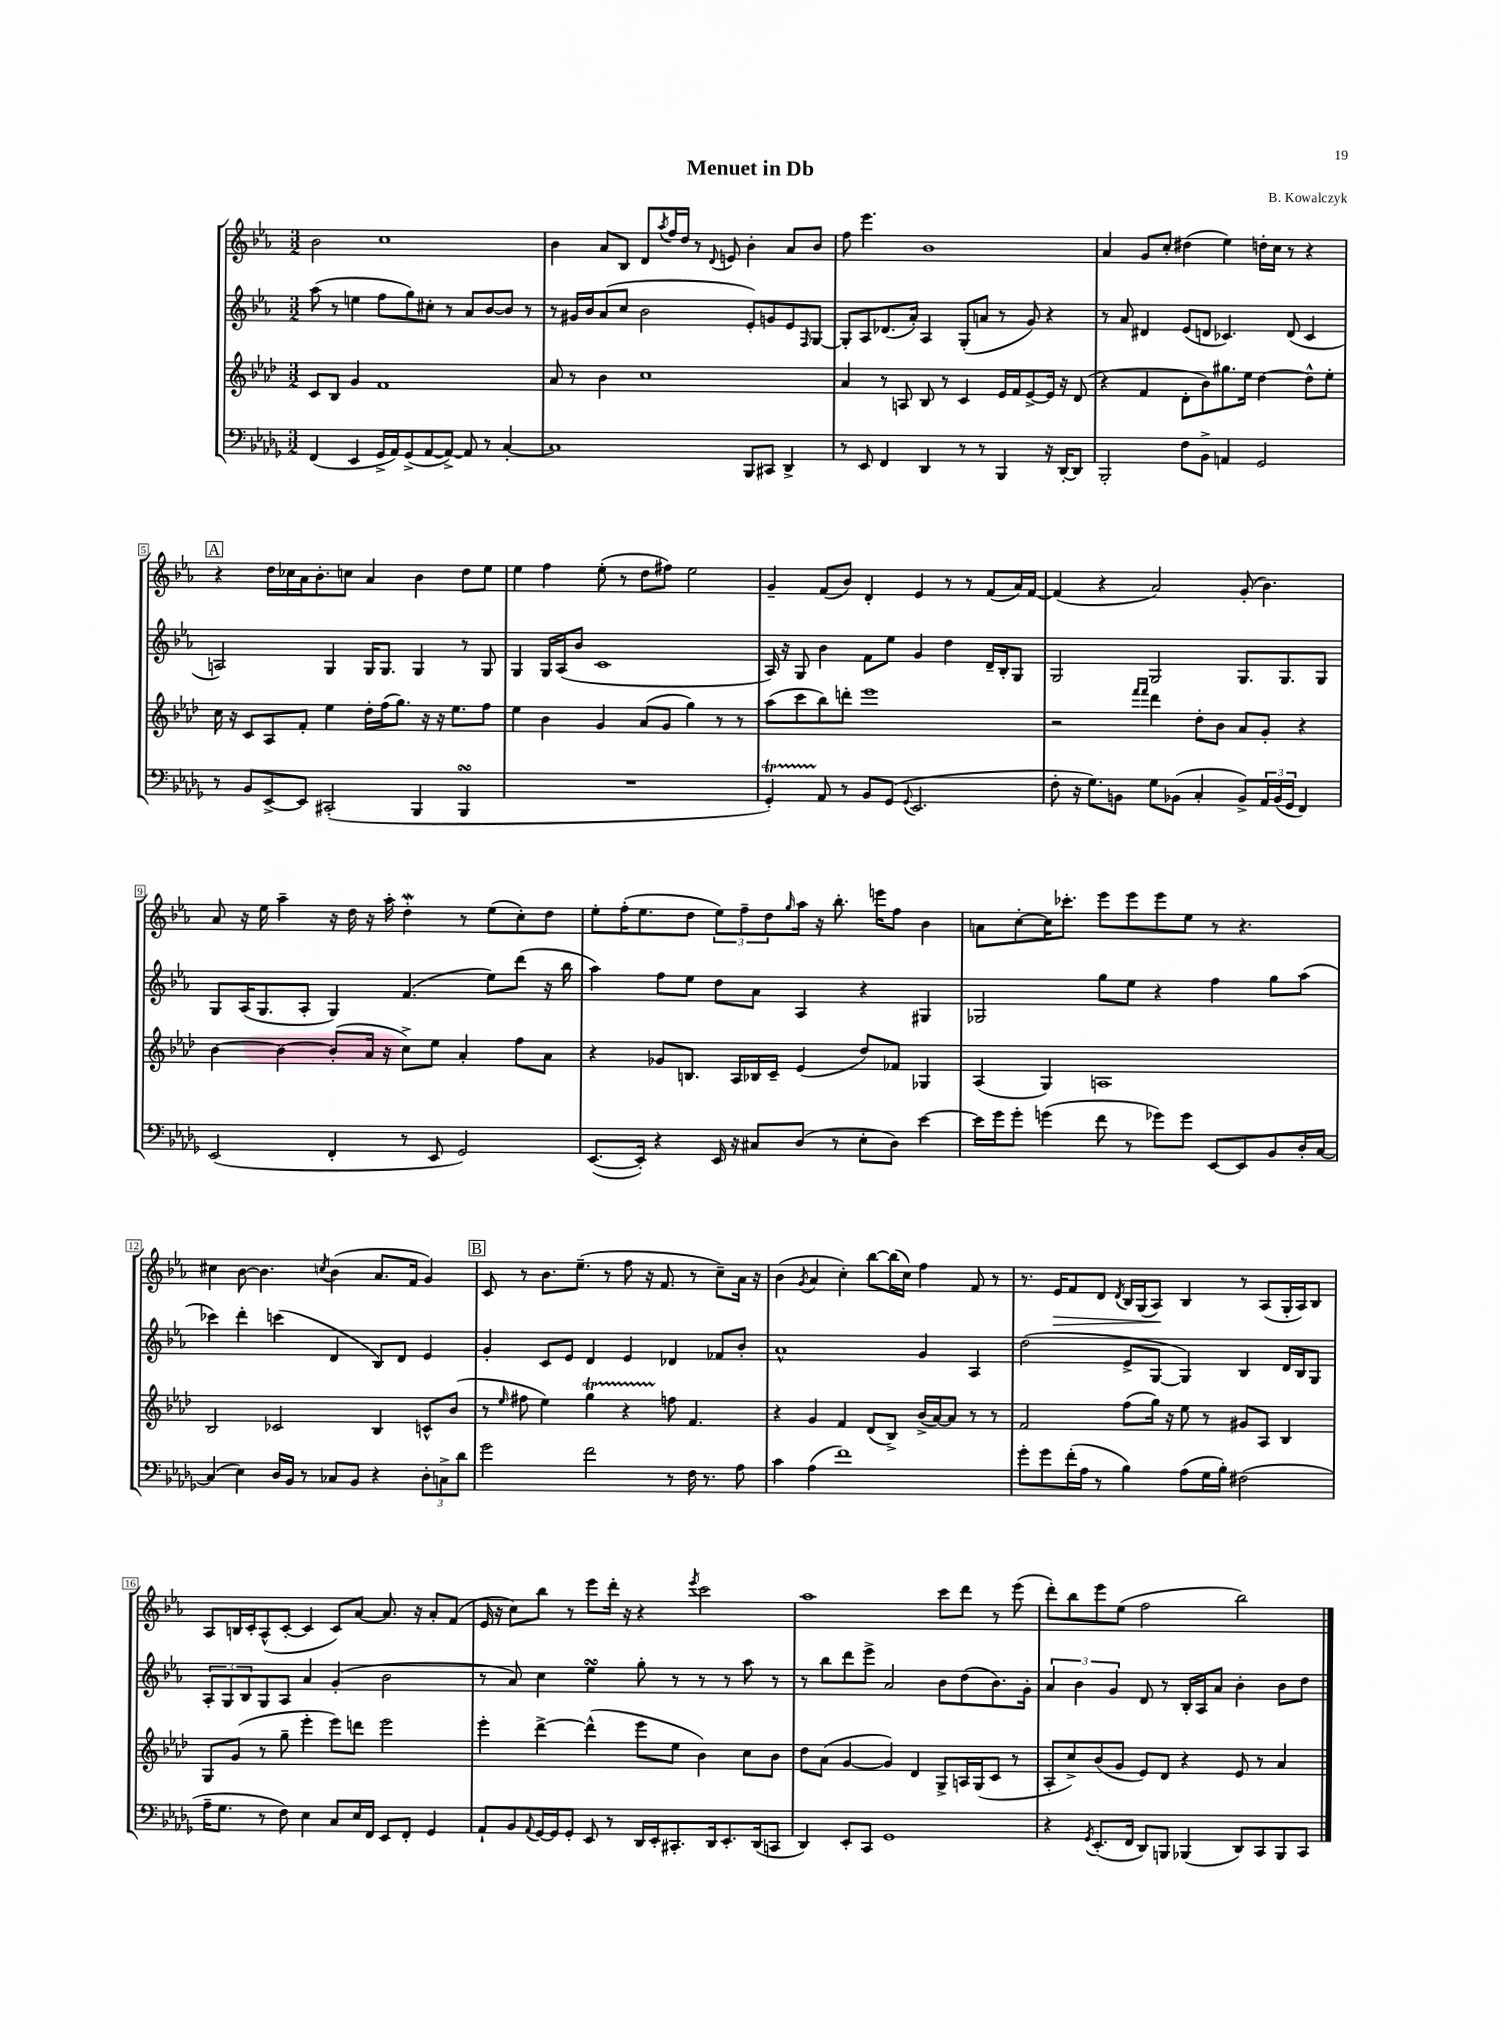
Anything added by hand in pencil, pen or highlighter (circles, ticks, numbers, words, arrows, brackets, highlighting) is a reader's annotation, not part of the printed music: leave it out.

**kern	**kern	**kern	**kern
*staff4	*staff3	*staff2	*staff1
*clefF4	*clefG2	*clefG2	*clefG2
*k[b-e-a-d-g-]	*k[b-e-a-d-]	*k[b-e-a-]	*k[b-e-a-]
*M3/2	*M3/2	*M3/2	*M3/2
(4FF	8c	(8aa-	2b-
.	8B-	8r	.
4EE-	4g	4ee	.
16GG-^	1f	8ff	1cc
16AA-)	.	.	.
(8GG-^	.	8gg)	.
[8AA-	.	8cc#'	.
8AA-^_)	.	8r	.
8AA-]	.	8a-	.
8r	.	[8b-	.
[4C'	.	8b-]	.
.	.	8r	.
=	=	=	=
1C]	8a-	8r	4b-
.	8r	16g#	.
.	.	16b-	.
.	4b-	(8a-	8a-
.	.	8cc	8B-
.	1cc	2b-	8d
.	.	.	8qaa-
.	.	.	16ff
.	.	.	16dd
.	.	.	8r
.	.	.	8qqd
.	.	.	8e
8BBB-	.	8e-')	4b-'
8CC#	.	8g	.
4DD-^	.	8e-	8a-
.	.	16qqF	.
.	.	[8G	8b-
=	=	=	=
8r	4a-	8G']	8ff
8EE-	.	8A-	4.eee-
4FF	8r	(8.d-	.
.	8A	.	.
.	.	16a-')	.
4DD-	8B-	4A-	1b-
.	8r	.	.
8r	4c	(8G'	.
8r	.	8a	.
4BBB-	16e-	8r	.
.	16f	.	.
.	[8e-^	8g)	.
16r	16e-]	4r	.
[16DD-'	16r	.	.
8DD-]	(8d-	.	.
=	=	=	=
2BBB-'	4r	8r	4a-
.	.	8a-	.
.	4f	4d#	8g
.	.	.	8cc'
8F	8d-'	(8e-	(4dd#
8BB-^	8b-)	8d	.
4AA	8.gg#	4.c-)	4ee-)
.	16ee-	.	.
2GG-	[4dd-	.	16dd'
.	.	.	16cc
.	.	(8d	8r
.	8dd-^^]	4c-	4r
.	8ee-'	.	.
=	=	=	=
8r	16cc	2A)	4r
.	16r	.	.
8BB-	8c	.	.
[8EE-^	8A-	.	16dd
.	.	.	16cc-
8EE-]	8f'	.	16a-
.	.	.	8.b-'
(2CC#'	4ee-	4G	.
.	.	.	8cc
.	16dd-'	16G	4a-
.	(16ff	8.G	.
.	8.gg)	.	.
4BBB-	.	4G	4b-
.	16r	.	.
.	16r	.	.
.	8.ee-	.	.
4BBB-	.	8r	8dd
.	8ff	8G	8ee-
=	=	=	=
1.r	4ee-	4G	4ee-
.	4b-	16G	4ff
.	.	(16A-	.
.	.	8b-	.
.	4g	1c	(8ee-'
.	.	.	8r
.	(8a-	.	8dd
.	8g	.	8ff#)
.	4gg)	.	2ee-
.	8r	.	.
.	8r	.	.
=	=	=	=
4GG-')	(8aa-	16A-)	4g~
.	.	16r	.
.	8ccc	8G	.
8AA-	8bb-)	4b-	(8f
8r	8ddd'	.	8b-)
8BB-	1eee-	8f	4d'
(8GG-	.	8ee-	.
8qqGG-	.	.	.
2.EE-	.	4g	4e-
.	.	4dd	8r
.	.	.	8r
.	.	16d~	(8f
.	.	16B-'	.
.	.	8G	16a-)
.	.	.	[16f
=	=	=	=
8F'	2r	2G	(4f]
16r	.	.	.
8.G-)	.	.	.
.	.	.	4r
8BB	.	.	.
.	16qqfff	.	.
.	16qqfff	.	.
8G-	4ddd-	2G	2a-)
(8BB-	.	.	.
4C'	8dd-'	.	.
.	8b-	.	.
8BB-^)	8a-	8.G	(8g'
24AA-	8g'	.	4.b-)
(24BB-	.	.	.
.	.	8.G	.
24GG-	.	.	.
4FF)	4r	.	.
.	.	8G	.
=	=	=	=
(2EE-	[4b-	8G	8a-
.	.	(16A-	16r
.	.	8.G	16ee-
.	4b-_	.	4aa-~
.	.	8A-'	.
4FF'	(8b-']	4G)	16r
.	.	.	16dd
.	16a-	.	16r
.	16r	.	16aa-'
8r	8cc^)	(4.f	4dd'
8EE-	8ee-	.	.
2GG-)	4a-'	.	8r
.	.	8ee-)	(8ee-
.	8ff	(8ddd	8cc')
.	8a-	16r	8dd
.	.	16bb-	.
=	=	=	=
([8.EE-	4r	4aa-)	8ee-'
.	.	.	(16ff'
16EE-'])	.	.	8.ee-
4r	8g-	8ff	.
.	8.B	8ee-	8dd
16EE-	.	8dd	12ee-)
16r	16A-	.	.
.	.	.	12ff~
8C#	16B-	8a-	.
.	.	.	12dd
.	16c~	.	.
.	.	.	16qqgg
(8D-	(4e-	4A-	16aa-
.	.	.	16r
8r	.	.	8.bb-'
8E-'	8dd-)	4r	.
.	.	.	16eee
8D-)	8f-	.	8ff
[4e-	4G-	4G#	4b-
=	=	=	=
16e-]	(4A-	2G-	8a
16g-	.	.	.
8g-'	.	.	[8cc'
(4g	4G)	.	16cc]
.	.	.	8.ccc-'
8f	1A	8gg	8eee-
8r	.	8ee-	8eee-
8g-)	.	4r	8eee-
8g-	.	.	8ee-
[8EE-	.	4ff	8r
8EE-]	.	.	4.r
8BB-	.	8gg	.
16D-'	.	(8aa-	.
[16C	.	.	.
=	=	=	=
(4C]	2B-	4ccc-)	4cc#
4E-)	.	4ddd'	[8b-
.	.	.	4.b-]
16D-	2c-	(4ccc	.
16BB-	.	.	.
8r	.	.	.
.	.	.	8qcc
8C-	.	4d	(4b-
8BB-	.	.	.
4r	4B-	8B-)	8.a-
.	.	8d	.
.	.	.	16f
12D-'	8c^^	4e-	4g)
12C^	.	.	.
.	(8b-	.	.
12d-	.	.	.
=	=	=	=
2g-	8r	4g'	8c
.	16qqee-	.	.
.	8ff#	.	8r
.	4ee-)	8c	8.b-
.	.	8e-	.
.	.	.	(8.ee-~
2f	4gg	4d	.
.	.	.	8r
.	4r	4e-	8ff
.	.	.	16r
.	.	.	8.f
8r	8ff	4d-	.
16F	4.f	.	8r
8.r	.	.	.
.	.	8f-	8cc~)
8A-	.	8b-'	16a-
.	.	.	16r
=	=	=	=
4c	4r	1a-^^	(4b-
.	.	.	8qg
(4A-	4g	.	4a-
1f)	4f	.	4cc')
.	(8d-	.	[8bb-
.	8B-^)	.	(16bb-]
.	.	.	16cc)
.	(16b-^	4g	4ff
.	[16a-)	.	.
.	8a-]	.	.
.	8r	4A-	8f
.	8r	.	8r
=	=	=	=
8g-'	2f	(2dd	8.r
8g-	.	.	.
.	.	.	16e-
(16f'	.	.	8f
16A-	.	.	.
8r	.	.	8d
.	.	.	8qd
4B-)	(8ff	8e-^	16B-
.	.	.	(16G
.	16gg)	[8G	8A-)
.	16r	.	.
(8A-	8ee-	4G])	4B-
16G-	8r	.	.
16B-')	.	.	.
(2F#	8g#	4B-	8r
.	8A-	.	(8A-
.	4B-	16d	16G'
.	.	16B-	16A-)
.	.	8G	8B-
=	=	=	=
16A-~	8G	12A-'	8A-
8.G-	.	.	.
.	.	12G	.
.	(8g	.	16B
.	.	12B-	.
.	.	.	16c'
8r	8r	8G	(8A-^^
8F)	8gg~	8A-	[8c'
4E-	4eee-'	4a-	4c]
8C	8eee-)	(4g'	8c)
16E-	8ddd	.	[8a-
16FF	.	.	.
8EE-	2eee-	2b-	8.a-]
8FF'	.	.	.
.	.	.	16r
4GG-	.	.	8a-'
.	.	.	(8f
=	=	=	=
8AA-`	4eee-'	8r	16e-
.	.	.	16r
8BB-	.	8a-)	8cc)
8qqAA-	.	.	.
[16GG-	[4ddd-^	4cc	8bb-
16GG-]	.	.	.
8GG-'	.	.	8r
8EE-	(4ddd-^^]	4ee-	8eee-
8r	.	.	16ddd'
.	.	.	16r
16DD-	8eee-	8gg'	4r
16EE-'	.	.	.
8.CC#'	8ee-	8r	.
.	.	.	8qeee-
.	4b-)	8r	2ccc
16DD-	.	.	.
8.EE-'	.	8r	.
.	8cc	8aa-	.
(16DD-	.	.	.
8CC	8b-	8r	.
=	=	=	=
4DD-)	8dd-	8r	1aa-
.	(8a-	8bb-	.
8EE-'	[4g	8ddd	.
8CC	.	8eee-^	.
1GG-	4g])	2a-	.
.	4d-	.	.
.	8G^	8b-	8ccc
.	16A	(8dd	8ddd
.	(16G	.	.
.	8c	8.b-)	8r
.	8r	.	(8eee-
.	.	16g'	.
=	=	=	=
4r	8A-'	6a-	8ddd')
.	8cc^)	.	8bb-
.	.	6b-	.
8qGG-	.	.	.
(8.EE-'	(8b-	.	8eee-
.	.	6g	.
.	8g	.	(8ee-
16FF	.	.	.
8DD-)	8e-)	8d	2ff
8BBB	8d-	8r	.
(4BBB-	4r	16B-'	.
.	.	16A-	.
.	.	8a-	.
8DD-)	8e-	4b-'	2bb-)
8CC	8r	.	.
8BBB-	4a-	8b-	.
8CC	.	8dd	.
==	==	==	==
*-	*-	*-	*-
